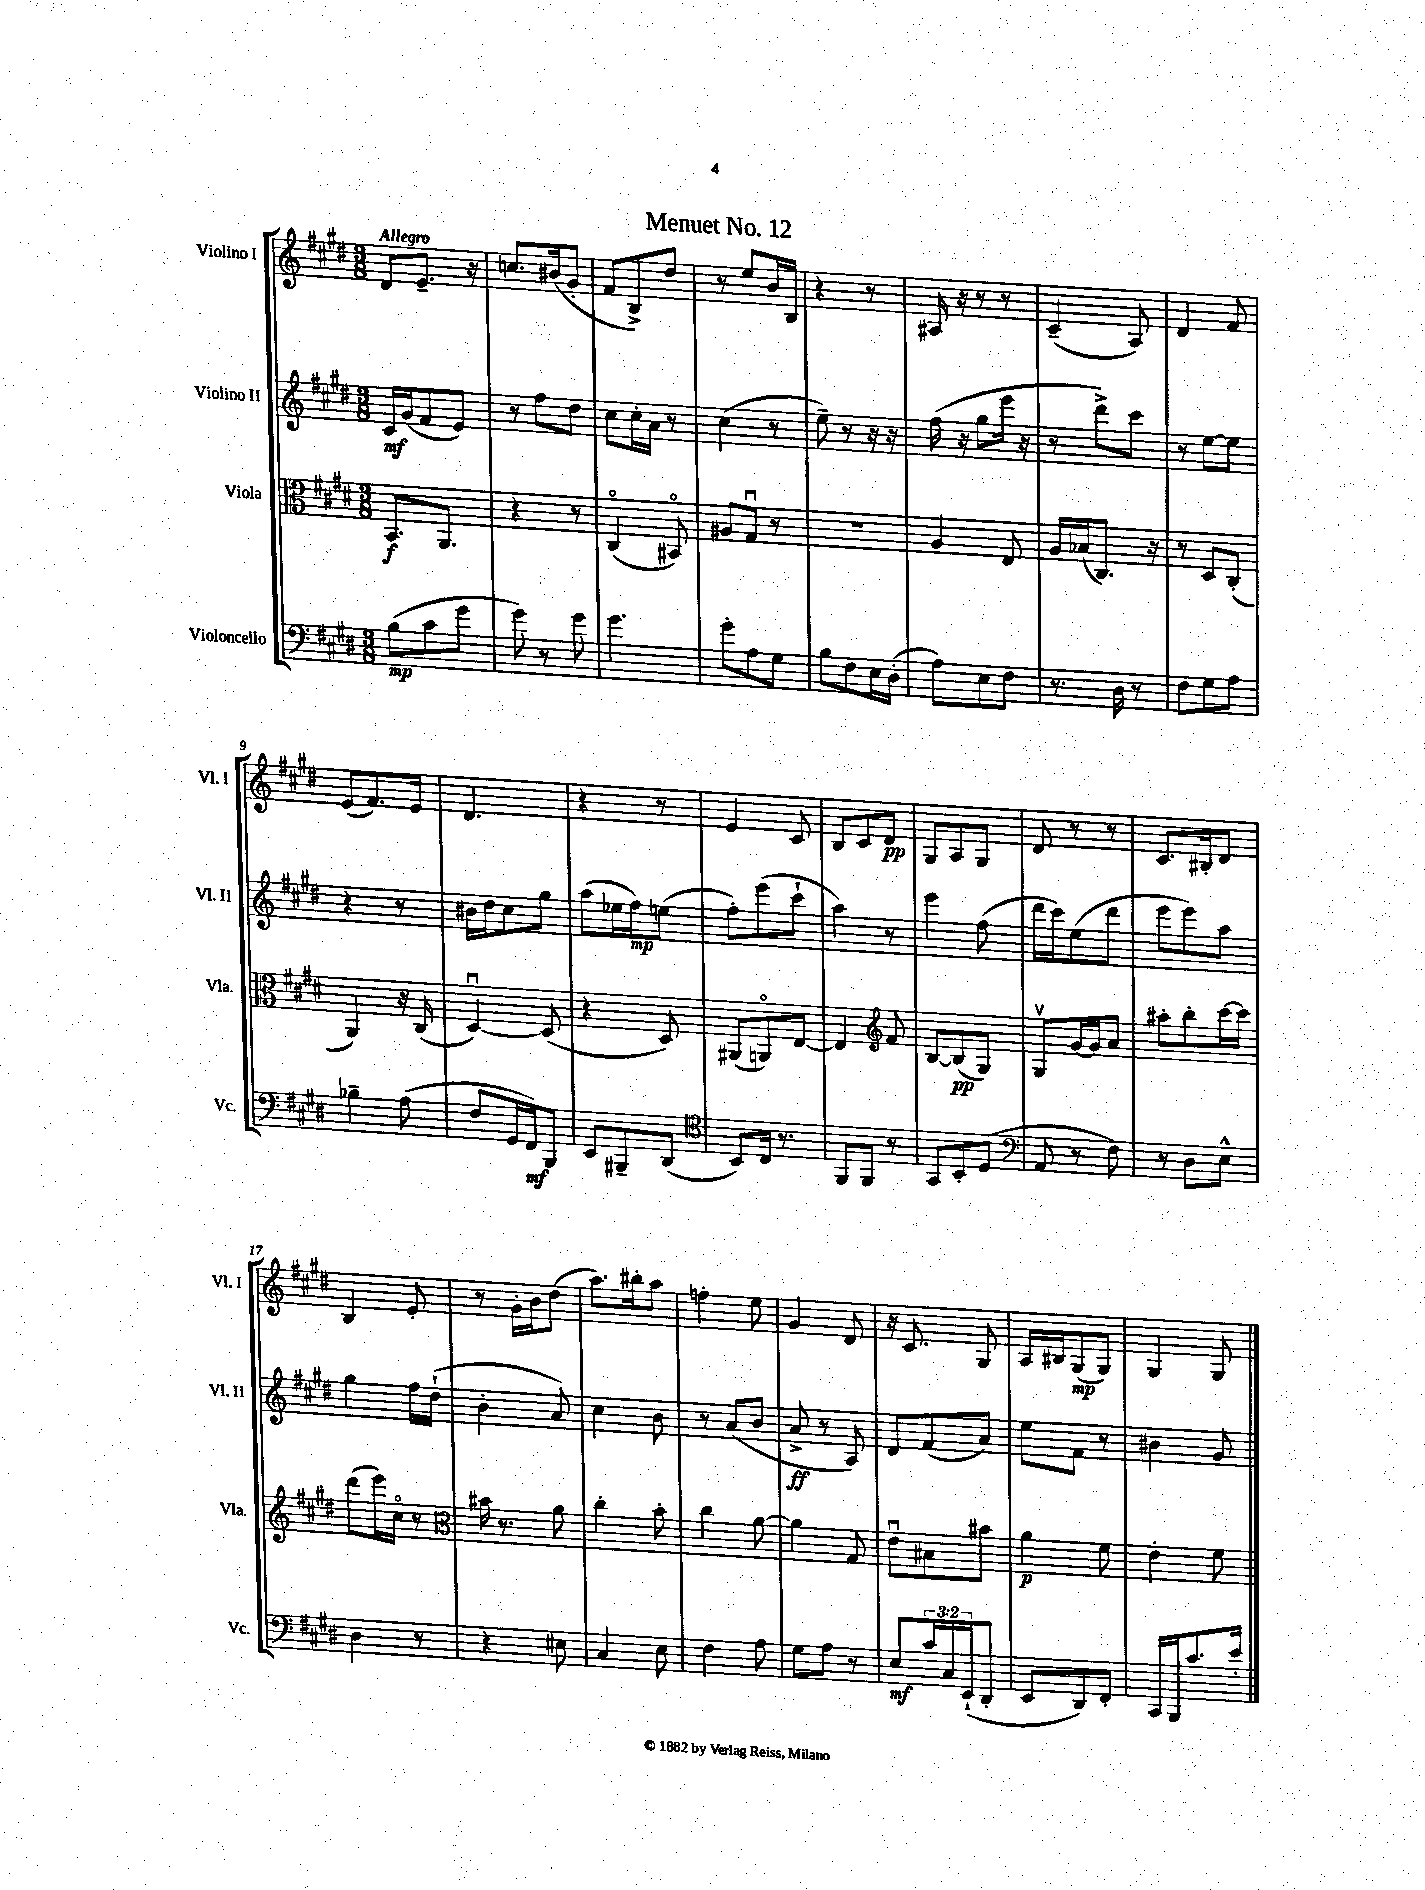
\header { title = "Menuet No. 12" }
<<
\new StaffGroup <<
\new Staff = "s0" \with { instrumentName = "Violino I" shortInstrumentName = "Vl. I" } {
    \clef treble \key e \major \numericTimeSignature \time 3/8 \tempo "Allegro"
    dis'8 e'8.-- r16 |
    c''8. bis'16( gis'8-. |
    fis'8 b8->) dis''8 |
    r8 e''8 b'16 b16 |
    r4 r8 |
    ais16 r16 r8 r8 |
    cis'4--( a8) |
    dis'4 fis'8 |
    e'8( fis'8.) e'16 |
    dis'4. |
    r4 r8 |
    e'4 cis'8 |
    b8 cis'8 dis'8\pp |
    gis8 a8 gis8 |
    dis'8 r8 r8 |
    cis'8. bis16-. dis'8 |
    b4 e'8-. |
    r8 gis'16-. b'16 dis''8( |
    a''8.) bis''16-. a''8 |
    f''4-. e''8 |
    gis'4 dis'8 |
    r16 cis'8. gis8 |
    a16 bis16 gis8\mp( gis8) |
    gis4 gis8 \bar "|." |
}
\new Staff = "s1" \with { instrumentName = "Violino II" shortInstrumentName = "Vl. II" } {
    \clef treble \key e \major \numericTimeSignature \time 3/8
    cis'16\mf gis'16( fis'8 e'8) |
    r8 fis''8 dis''8 |
    cis''8 cis''16-. a'16 r8 |
    cis''4( r8 |
    e''8--) r8 r16 r16 |
    fis''16( r16 gis''8 e'''16 r16 |
    r8 dis'''8->) cis'''8 |
    r8 e''8~ e''8 |
    r4 r8 |
    bis'16 dis''16 cis''8 gis''8 |
    a''8( ees''16 fis''16\mp) e''8( |
    fis''8-.) e'''8( cis'''8-! |
    a''4) r8 |
    e'''4 fis''8( |
    dis'''16 cis'''16) e''8( dis'''8 |
    e'''8 e'''8) a''8 |
    gis''4 fis''16 dis''16-!( |
    b'4-. a'8) |
    cis''4 b'8 |
    r8 a'8( b'8 |
    a'8->\ff r8 a8) |
    dis'8 fis'8( a'8) |
    e''8 fis'8 r8 |
    bis'4 gis'8 \bar "|." |
}
\new Staff = "s2" \with { instrumentName = "Viola" shortInstrumentName = "Vla." } {
    \clef alto \key e \major \numericTimeSignature \time 3/8
    b,8.\f a,8. |
    r4 r8 |
    cis4\flageolet( bis,8\flageolet) |
    ais8 gis8\downbow r8 |
    R4. |
    a4 e8 |
    a16 bes16( cis8.) r16 |
    r8 dis8 cis8-.( |
    a,4) r16 cis16( |
    dis4~\downbow) dis8( |
    r4 dis8) |
    ais,8( a,8\flageolet) e8~ |
    e4 \clef treble fis'8 |
    b8~ b8\pp( gis8) |
    gis8\upbow gis'16~ gis'16 a'8 |
    ais''8-. b''8-. cis'''16~ cis'''16 |
    dis'''8( e'''16) cis''16\flageolet r8 |
    \clef alto bis'16 r8. a'8 |
    cis''4-. b'8-. |
    cis''4 a'8~ |
    a'4 gis8 |
    e'8\downbow bis8 bis'8 |
    a'4\p fis'8 |
    e'4-. fis'8 \bar "|." |
}
\new Staff = "s3" \with { instrumentName = "Violoncello" shortInstrumentName = "Vc." } {
    \clef bass \key e \major \numericTimeSignature \time 3/8 \override Staff.TupletNumber.text = #tuplet-number::calc-fraction-text
    b8\mp( cis'8 gis'8 |
    gis'8) r8 gis'8 |
    gis'4. |
    gis'8-. a8 gis8 |
    b8 fis8 e16 dis16-.( |
    a8) e8 fis8 |
    r8. dis16 r8 |
    fis8 gis8 a8 |
    bes4-- a8( |
    fis8 gis,16 fis,16\mf) b,,8 |
    e,8 bis,,8-- dis,8( |
    \clef tenor b,8) cis16 r8. |
    fis,8 fis,8 r8 |
    gis,8 b,8-. dis8( |
    \clef bass a,8 r8 fis8) |
    r8 dis8 e8-^ |
    dis4 r8 |
    r4 eis8 |
    cis4 e8 |
    fis4 a8 |
    gis8 a8 r8 |
    e8\mf \tuplet 3/2 { cis'16 cis16 e,16-!( } dis,8-. |
    e,8 dis,8) fis,8-. |
    cis,16 b,,16 cis'8. e'16-. \bar "|." |
}
>>
>>
